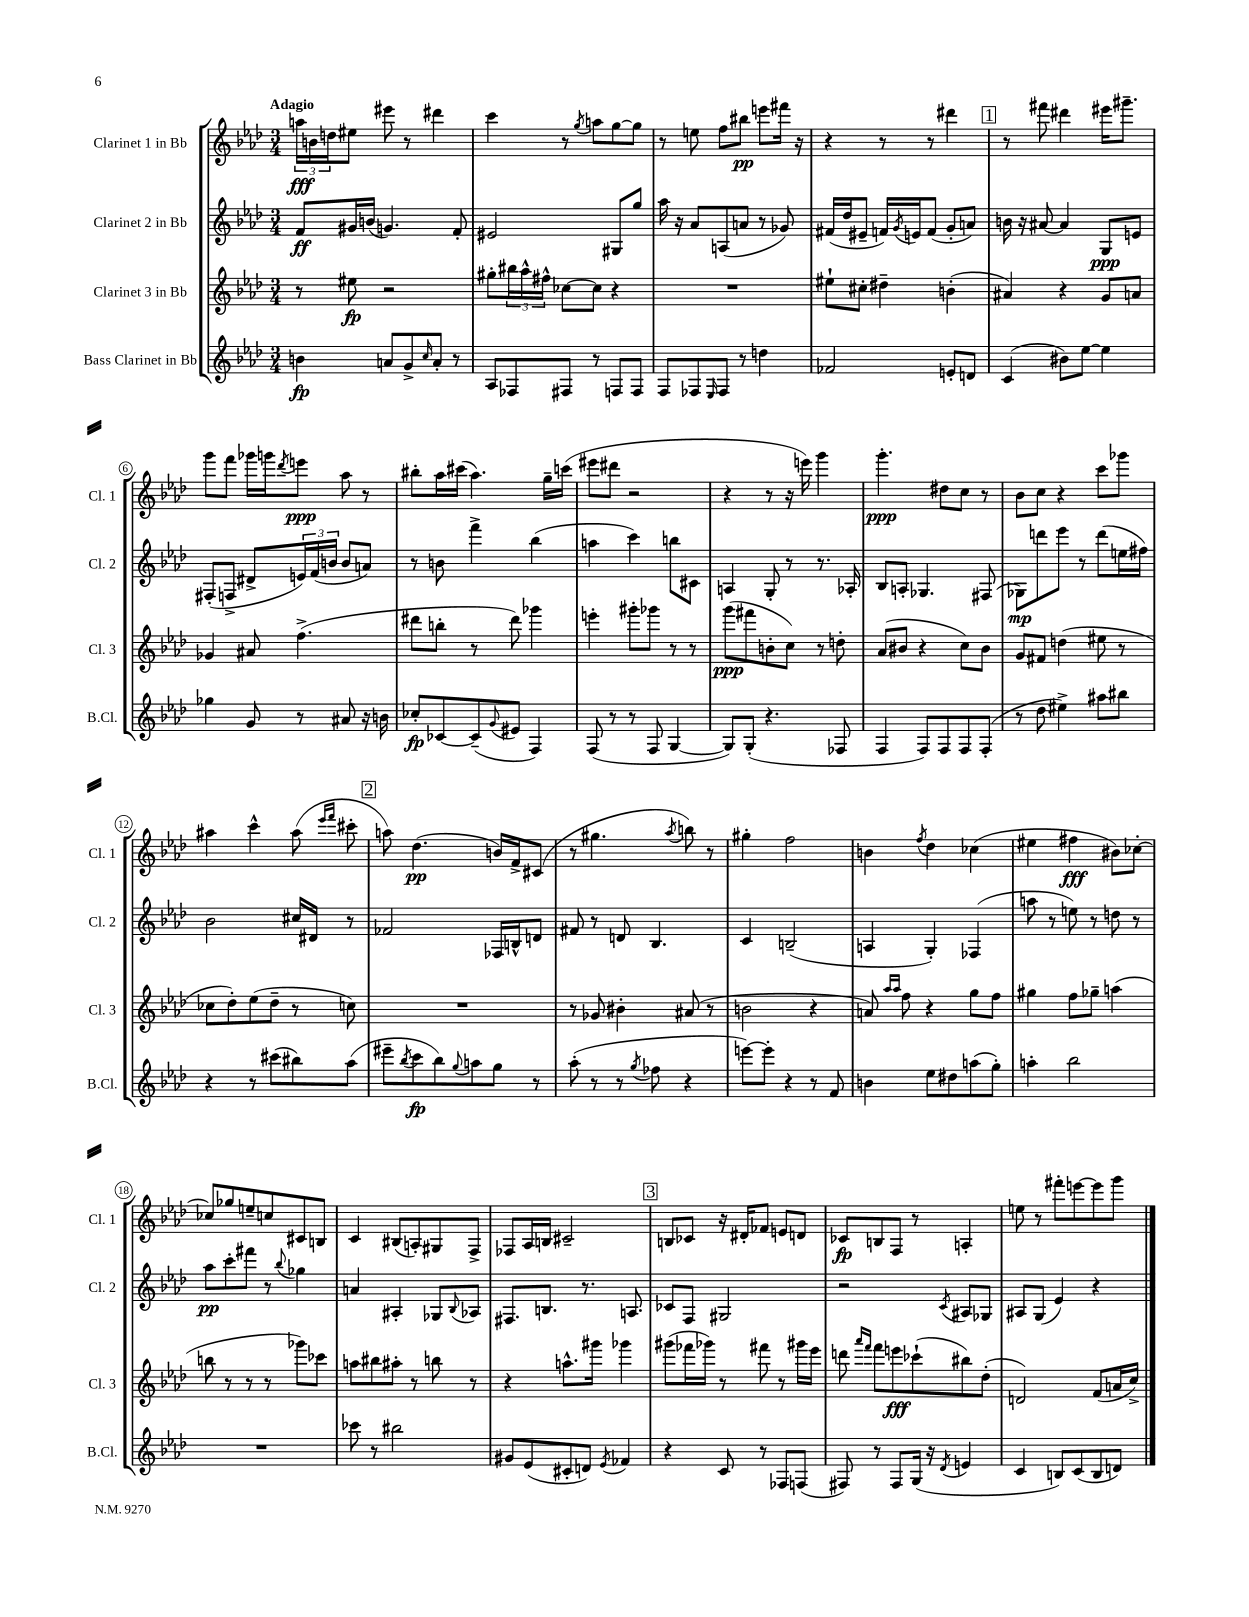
<<
\new StaffGroup <<
\new Staff = "s0" \with { instrumentName = "Clarinet 1 in Bb" shortInstrumentName = "Cl. 1" } {
    \clef treble \key aes \major \numericTimeSignature \time 3/4 \tempo "Adagio"
    \tuplet 3/2 { a''16\fff b'16 d''16 } eis''8 eis'''8 r8 dis'''4 |
    c'''4 r8 \acciaccatura { g''8 } a''8 g''8~ g''8 |
    r8 e''8 f''8 bis''8\pp e'''8 fis'''16 r16 |
    r4 r8 r8 dis'''4 |
    \mark \markup { \box "1" } r8 fis'''8 dis'''4 eis'''16 gis'''8.-- |
    g'''8 f'''8 ges'''16 g'''16 \acciaccatura { des'''8 } e'''8\ppp aes''8 r8 |
    bis''8-. aes''16 cis'''16( aes''4.) g''16-- c'''16( |
    eis'''8 dis'''8 r2 |
    r4 r8 r16 e'''16) g'''4 |
    g'''4.-.\ppp dis''8 c''8 r8 |
    bes'8 c''8 r4 c'''8 ges'''8 |
    ais''4 c'''4-^ ais''8( \grace { ees'''16 f'''16 } cis'''8-. |
    \mark \markup { \box "2" } a''8) des''4.\pp( b'16) f'16-> cis'8( |
    r8 gis''4. \acciaccatura { aes''8 } b''8) r8 |
    gis''4-. f''2 |
    b'4 \acciaccatura { f''8 } des''4 ces''4( |
    eis''4 fis''4\fff bis'8) ces''8~-. |
    ces''8 ges''8 e''8-- c''8 cis'8 b8 |
    c'4 bis8( a8-.) gis8 f8-> |
    fes8 aes16 b16 cis'2-- |
    \mark \markup { \box "3" } b8 ces'8 r16 dis'16-. fes'8 e'8 d'8 |
    ces'8\fp b8 f8 r8 a4-. |
    e''8 r8 fis'''8-. e'''8~ e'''8 g'''8 \bar "|." |
}
\new Staff = "s1" \with { instrumentName = "Clarinet 2 in Bb" shortInstrumentName = "Cl. 2" } {
    \clef treble \key aes \major \numericTimeSignature \time 3/4
    f'8\ff gis'16 b'16( g'4.) f'8-. |
    eis'2 gis8 g''8 |
    aes''16 r16 aes'8 a8( a'8 r8 ges'8) |
    fis'16( des''16 eis'8-- f'16) \acciaccatura { g'8 } e'16 f'8( g'8-. a'8) |
    \mark \markup { \box "1" } b'16 r16 ais'8~ ais'4 g8\ppp e'8 |
    fis8-.( f8-> dis'8-> \tuplet 3/2 { e'16) f'16( b'16 } b'8 a'8) |
    r8 b'8 f'''4-> bes''4( |
    a''4 c'''4) b''8 cis'8 |
    a4 g8-. r8 r8. aes16-. |
    bes8 a8-. ges4. fis8( |
    ges8\mp) d'''8 ees'''8 r8 d'''8( e''16 fis''16) |
    bes'2 cis''16 dis'16 r8 |
    \mark \markup { \box "2" } fes'2 fes16 b16-^ d'8 |
    fis'8 r8 d'8 bes4. |
    c'4 b2--( |
    a4 g4-.) fes4( |
    a''8 r8 e''8) r8 d''8 r8 |
    aes''8\pp c'''8-. fis'''8 r8 \appoggiatura { bes''8 } ges''4 |
    a'4 ais4-. ges8 \appoggiatura { bes8 } aes8 |
    fis8. b8. r8. a8. |
    \mark \markup { \box "3" } ces'8 f8 gis2 |
    r2 \acciaccatura { c'8 } ais8 ges8 |
    ais8 g8( ees'4) r4 \bar "|." |
}
\new Staff = "s2" \with { instrumentName = "Clarinet 3 in Bb" shortInstrumentName = "Cl. 3" } {
    \clef treble \key aes \major \numericTimeSignature \time 3/4
    r8 eis''8\fp r2 |
    gis''8-. \tuplet 3/2 { bis''16 aes''16-^ fis''16-^ } ces''8~ ces''8 r4 |
    R2. |
    eis''8-! cis''8-. dis''4-- b'4-.( |
    \mark \markup { \box "1" } ais'4) r4 g'8 a'8 |
    ges'4 ais'8 f''4.->( |
    dis'''8 b''8-. r8 dis'''8) ges'''4 |
    e'''4-. gis'''8-. ges'''8 r8 r8 |
    g'''8\ppp( fis'''8 b'8-. c''8) r8 d''8-. |
    aes'8( bis'8 r4 c''8) bis'8 |
    g'8 fis'8 d''4( eis''8 r8 |
    ces''8 des''8-.) ees''8( des''8-- r8 c''8) |
    \mark \markup { \box "2" } R2. |
    r8 ges'8 bis'4-. ais'8( r8 |
    b'2 r4 |
    a'8) \grace { aes''16 aes''16 } f''8 r4 g''8 f''8 |
    gis''4 f''8 ges''8-- a''4( |
    b''8 r8 r8 r8 ges'''8) ces'''8 |
    a''8 bis''8 ais''8-. r8 b''8 r8 |
    r4 a''8.-^ gis'''16 ges'''4 |
    \mark \markup { \box "3" } gis'''8( fes'''16 ges'''16) r8 fis'''8 r8 gis'''16 ees'''16 |
    d'''8 \grace { aes'''16 f'''16 } f'''8 e'''8\fff ces'''8-!( bis''8) des''8-.( |
    d'2) f'8( a'16 c''16->) \bar "|." |
}
\new Staff = "s3" \with { instrumentName = "Bass Clarinet in Bb" shortInstrumentName = "B.Cl." } {
    \clef treble \key aes \major \numericTimeSignature \time 3/4
    b'4\fp a'8 g'8-> \grace { c''16 } a'8-. r8 |
    aes8 fes8 fis8 r8 f8 f8 |
    f8 fes8 \grace { ees16 } fes8 r8 d''4 |
    fes'2 e'8-. d'8 |
    \mark \markup { \box "1" } c'4( bis'8) ees''8~ ees''4 |
    ges''4 g'8 r8 ais'8 r16 b'16 |
    ces''8-.\fp ces'8~ ces'8--( \appoggiatura { g'8 } eis'8 f4) |
    f8( r8 r8 f8 g4~ |
    g8) g8-.( r4. fes8 |
    f4 f8) f8 f8 f8-.( |
    r8 des''8 eis''4->) ais''8 bis''8 |
    r4 r8 cis'''8( bis''8) aes''8( |
    \mark \markup { \box "2" } eis'''8-- \acciaccatura { bes''8 } c'''8\fp bes''8) \appoggiatura { g''8 } a''8 g''8 r8 |
    aes''8-.( r8 r8 \acciaccatura { g''8 } fes''8 r4 |
    e'''8~) e'''8-. r4 r8 f'8 |
    b'4 ees''8 dis''8 a''8( g''8-.) |
    a''4-. bes''2 |
    R2. |
    ces'''8 r8 bis''2 |
    gis'8 ees'8( cis'8-. d'8) \acciaccatura { ees'8 } fes'4 |
    \mark \markup { \box "3" } r4 c'8 r8 fes8 f8( |
    fis8) r8 fis8 g16( r16 \acciaccatura { des'8 } e'4 |
    c'4 b8) c'8( b8 d'8) \bar "|." |
}
>>
>>
\layout { \context { \Score \override BarNumber.stencil = #(make-stencil-circler 0.1 0.3 ly:text-interface::print) } }
